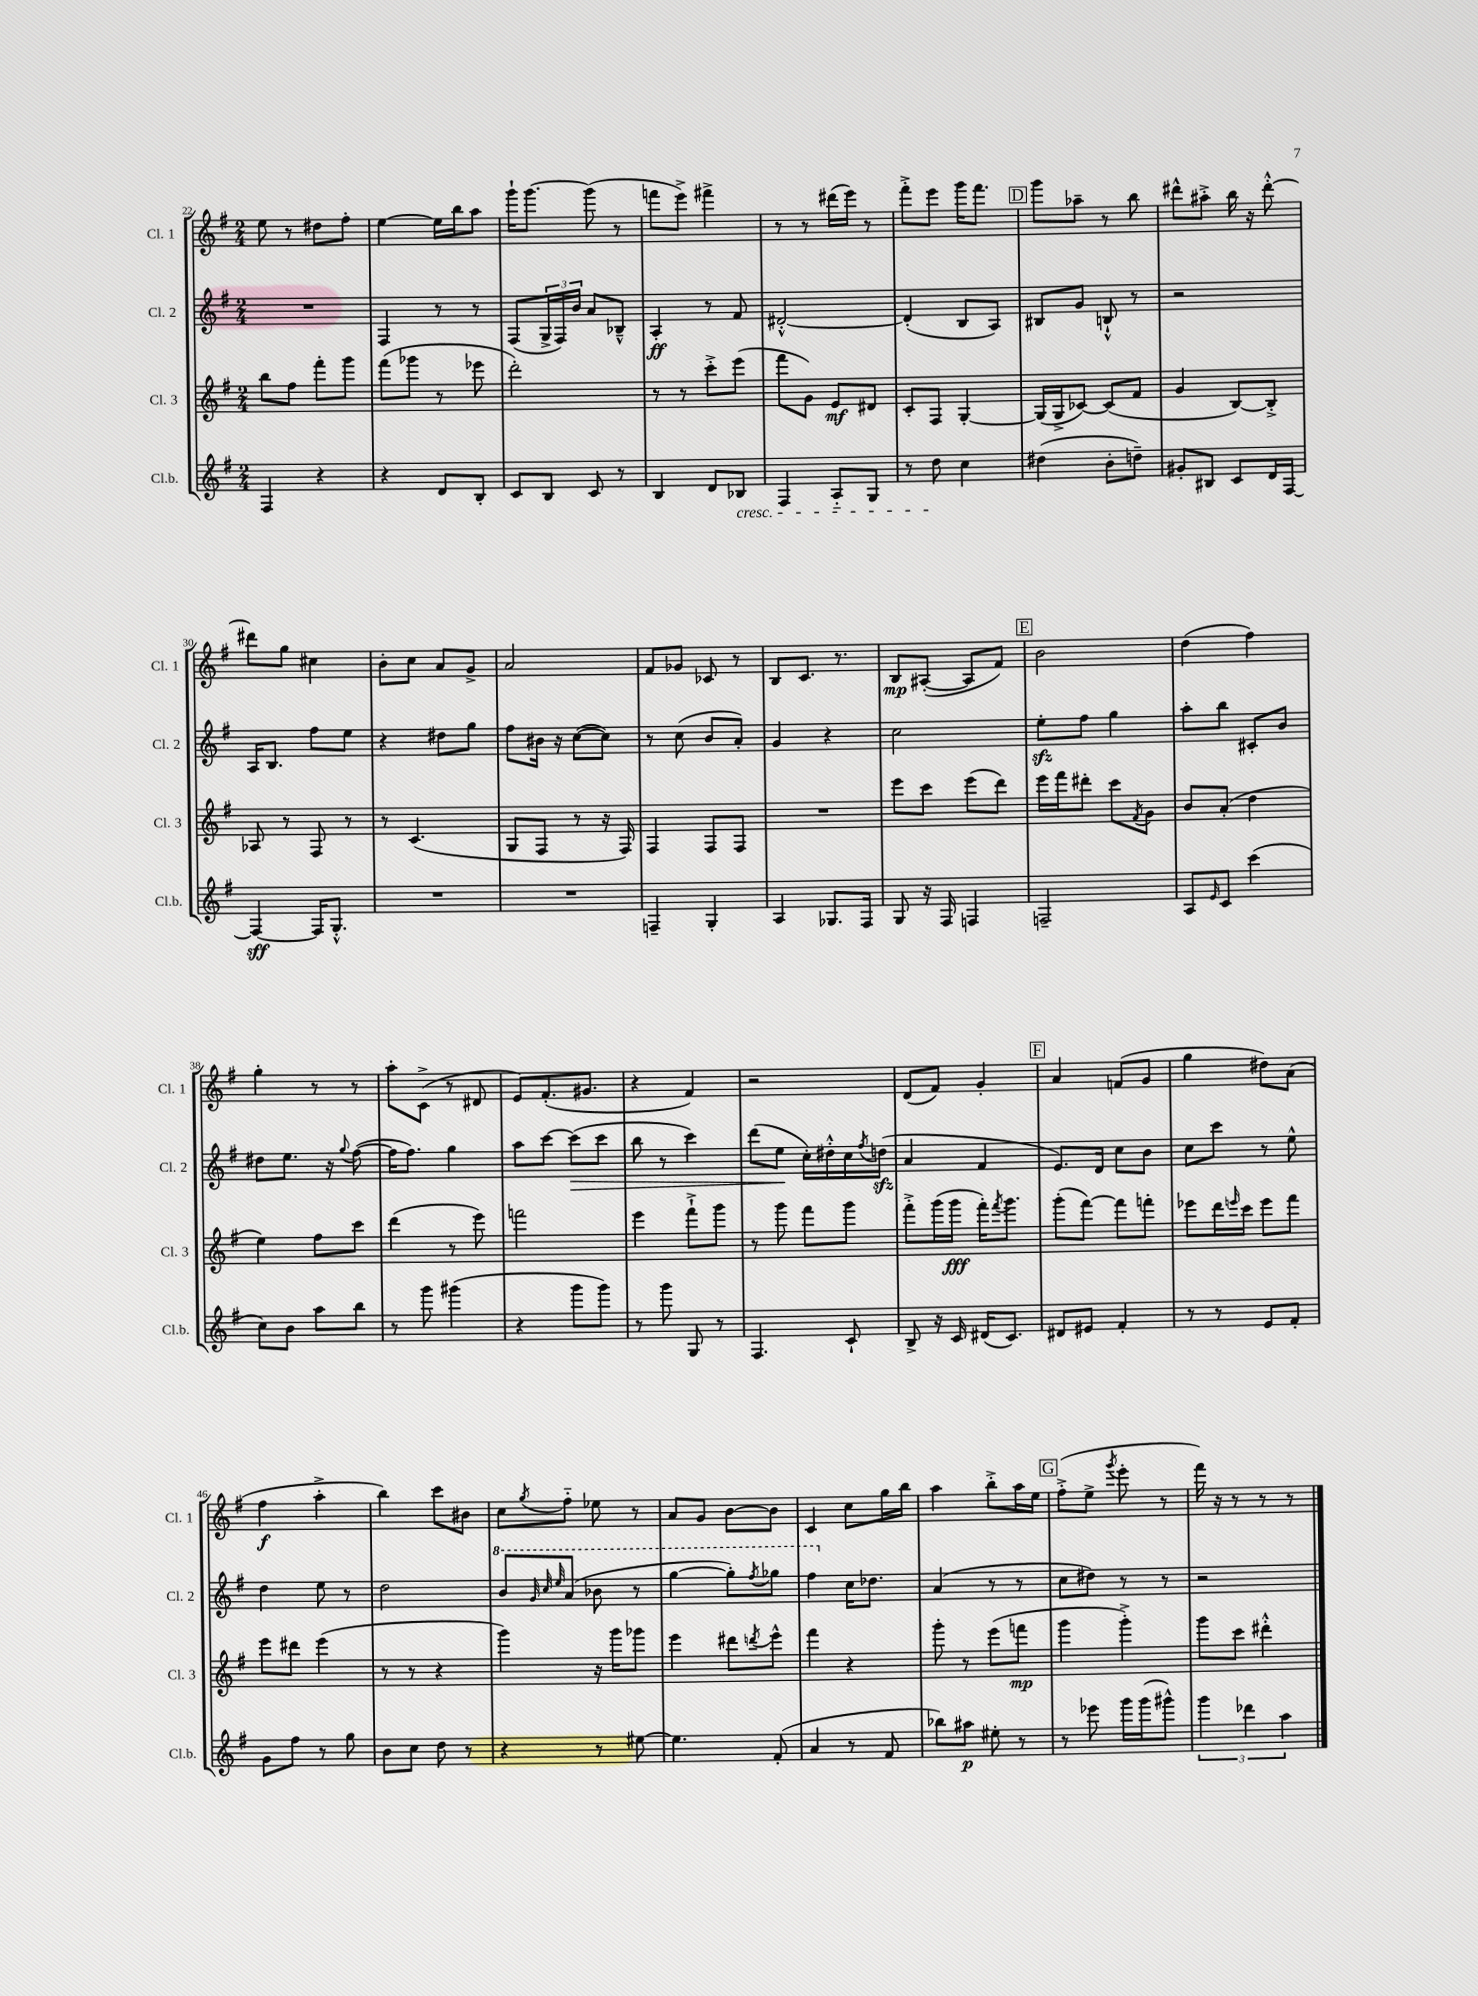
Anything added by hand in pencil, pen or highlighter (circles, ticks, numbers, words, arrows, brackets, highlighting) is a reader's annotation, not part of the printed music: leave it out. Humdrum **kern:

**kern	**kern	**kern	**kern
*staff4	*staff3	*staff2	*staff1
*clefG2	*clefG2	*clefG2	*clefG2
*k[f#]	*k[f#]	*k[f#]	*k[f#]
*M2/4	*M2/4	*M2/4	*M2/4
4F#	8bb	2r	8ee
.	8ff#	.	8r
4r	8fff#'	.	8dd#
.	8ggg	.	8ff#'
=	=	=	=
4r	(8fff#	4F#	[4ee
.	8ggg-	.	.
8d	8r	8r	16ee]
.	.	.	16bb
8B'	8eee-	8r	8aa
=	=	=	=
8c	2ddd')	(8F#	16ggg`
.	.	.	[8.ggg
8B	.	24G^	.
.	.	24F#)	.
.	.	24b	.
8c	.	8a	(8ggg]
8r	.	8B-~^^	8r
=	=	=	=
4B	8r	4A'	8fff
.	8r	.	8eee^)
8d	8ccc'^	8r	4fff#^
8B-	(8eee	8f#	.
=	=	=	=
4F#	8fff#	[2d#'^^	8r
.	8g)	.	8r
8A'~	8e	.	(16ddd#
.	.	.	16eee)
8G	8d#	.	8r
=	=	=	=
8r	8c'	(4d#']	8fff#'^
8dd	8F#	.	8eee
4cc	[4G'	8B	16ggg
.	.	.	8.fff#
.	.	8A)	.
=	=	=	=
(4dd#	(16G]	8B#	8ggg
.	16G^	.	.
.	[8c-)	8g	8aa-~
8b'	(8c-]	8B`^^	8r
8dd~)	8f#	8r	8bb
=	=	=	=
8g#'	4g	2r	8ddd#^^
8B#	.	.	8aa#'^
8c	[8B)	.	16bb
.	.	.	16r
16d	8B'^]	.	[8ddd#'^^
[16F#	.	.	.
=	=	=	=
4F#_	8A-	16A	8ddd#]
.	.	8.B	.
.	8r	.	8gg
16F#]	8F#	8ff#	4cc#
8.G'^^	.	.	.
.	8r	8ee	.
=	=	=	=
2r	8r	4r	8b'
.	(4.c	.	8cc
.	.	8dd#	8a
.	.	8gg	8g^
=	=	=	=
2r	8G	8ff#	2a
.	8F#	16b#	.
.	.	16r	.
.	8r	([8cc	.
.	16r	8cc])	.
.	16F#)	.	.
=	=	=	=
4F~	4F#	8r	8f#
.	.	(8cc	8g-
4G'	8F#	8b	8c-
.	8F#	8a')	8r
=	=	=	=
4A	2r	4g	8B
.	.	.	8.c
8.G-	.	4r	.
.	.	.	8.r
16F#	.	.	.
=	=	=	=
8G	8eee	2cc	8B
16r	8ccc	.	([8A#'
16F#	.	.	.
4F	(8eee	.	8A#]
.	8ddd)	.	8f#)
=	=	=	=
2F~	16eee	8ee'	2b
.	16fff#	.	.
.	8ddd#'	8ff#	.
.	8ccc	4gg	.
.	8qf#	.	.
.	8g	.	.
=	=	=	=
8A	8b	8aa'	(4dd
16qqe	.	.	.
8c	(8a'	8bb	.
(4ccc	4dd	8c#'	4ff#)
.	.	8b	.
=	=	=	=
8cc)	4ee)	8dd#	4gg'
8b	.	8.ee	.
8aa	8ff#	.	8r
.	.	16r	.
.	.	8qqgg	.
8bb	8ccc	([8ff#	8r
=	=	=	=
8r	(4ddd	16ff#]	8aa'
.	.	8.ff#)	.
8ggg	.	.	(8c^
(4ggg#	8r	4gg	8r
.	8eee)	.	8d#
=	=	=	=
4r	2fff	8aa	8e)
.	.	[8ccc	(8.f#'
8ggg	.	(8ccc]	.
.	.	.	8.g#
8ggg)	.	8ccc	.
=	=	=	=
8r	4eee	8bb	4r
8ggg	.	8r	.
8G	8fff#`^	4ccc)	4f#)
8r	8ggg	.	.
=	=	=	=
4.F#	8r	(8ddd	2r
.	8ggg	8ee	.
.	8fff#	16cc')	.
.	.	16dd#'^^	.
8c`	8ggg	16cc	.
.	.	8qff#	.
.	.	(16dd	.
=	=	=	=
8B^	8fff#'^	4a	(8d
16r	(16ggg	.	8f#)
16c	16ggg	.	.
(16d#	16fff#')	4f#	4g'
.	8qfff#	.	.
8.c)	8.ggg	.	.
=	=	=	=
8d#	(8ggg'	8.e)	4a
8e#	[8fff#)	.	.
.	.	16d	.
4f#'	8fff#]	8cc	(8f
.	8fff'	8b	8g
=	=	=	=
8r	8eee-	8cc	4gg
8r	16ddd	8ccc	.
.	16qqeee	.	.
.	16ccc	.	.
8e	8eee	8r	8dd#)
8f#'	8fff#	8ee^^	(8a
=	=	=	=
8g	8eee	4dd	4ff#
8ff#	8ddd#	.	.
8r	(4eee	8ee	4aa'^
8gg	.	8r	.
=	=	=	=
8b	8r	2dd	4bb)
8cc	8r	.	.
8dd	4r	.	8ccc
8r	.	.	8b#
=	=	=	=
4r	4ggg)	8bb	8cc
.	.	32qqgg	.
.	.	32qqccc	.
.	.	32qqeee	8qgg
.	.	(8aa	8ff#'~
8r	16r	8bb-	8ee-
.	16ggg	.	.
[8ee#	8ggg-	8r	8r
=	=	=	=
4.ee#]	4eee	[4ggg	8a
.	.	.	8g
.	8ddd#	8ggg'])	[8b
.	8qddd	8qfff#	.
(8f#'	8eee^^	8ggg-	8b]
=	=	=	=
4a	4fff#	4fff#	4c
8r	4r	16cc	8cc
.	.	8.dd-	.
8f#	.	.	16gg
.	.	.	16bb
=	=	=	=
8bb-)	8ggg'	(4a	4aa
8aa#	8r	.	.
8ee#'	(8eee	8r	8bb'^
8r	8fff	8r	16aa
.	.	.	16ee
=	=	=	=
8r	4ggg	8cc	(8ff#'^
8eee-	.	8dd#)	8ee^
.	.	.	8qggg
16ggg	4ggg'^)	8r	8eee'
(16ggg	.	.	.
8ggg#^^)	.	8r	8r
=	=	=	=
6ggg	8ggg	2r	16fff#)
.	.	.	16r
.	8ccc	.	8r
6ddd-	.	.	.
.	4ddd#'^^	.	8r
6aa	.	.	.
.	.	.	8r
==	==	==	==
*-	*-	*-	*-
